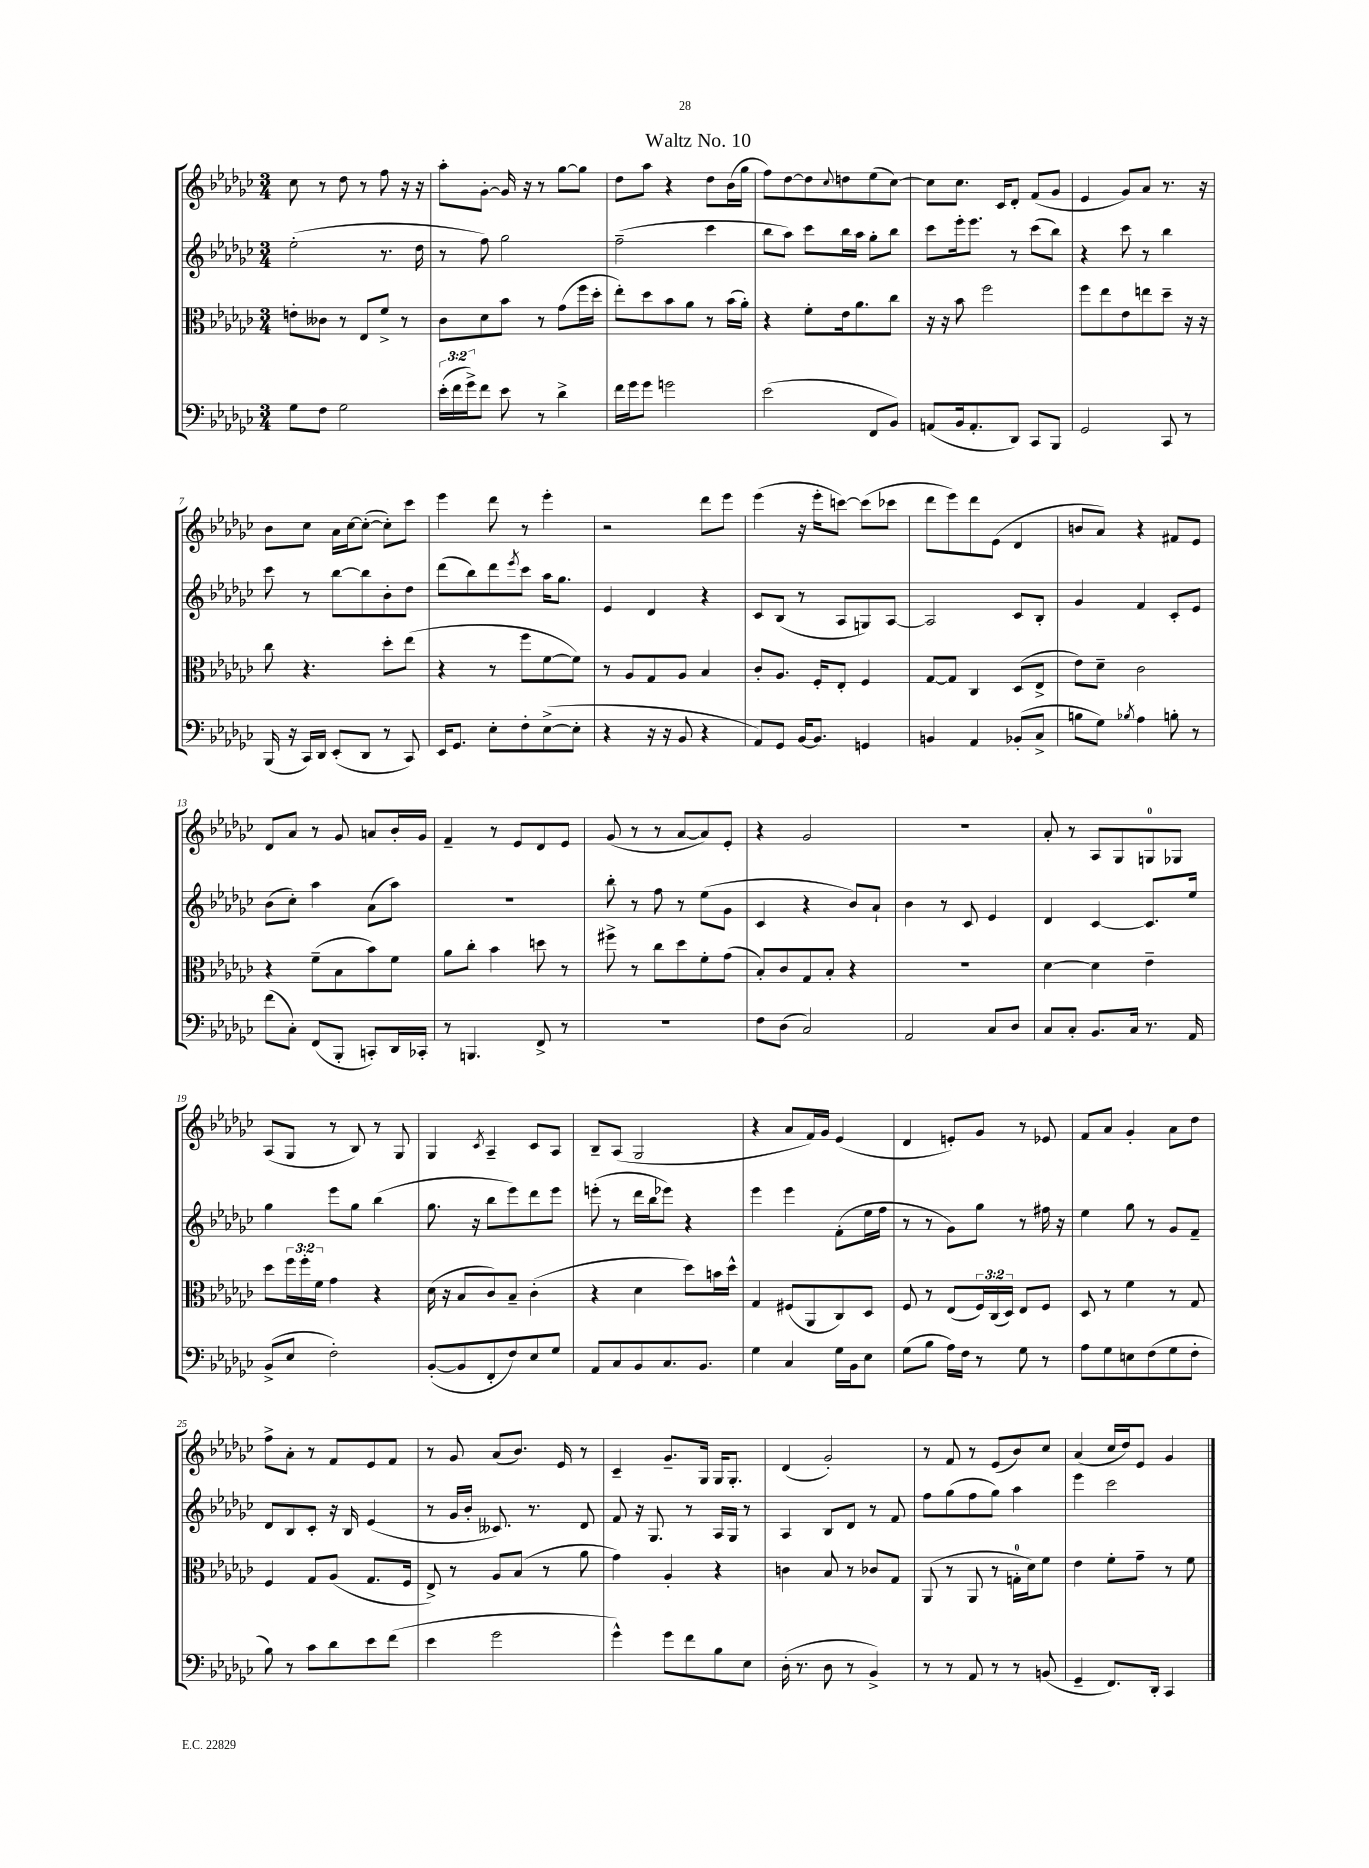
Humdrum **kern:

**kern	**kern	**kern	**kern
*staff4	*staff3	*staff2	*staff1
*clefF4	*clefC3	*clefG2	*clefG2
*k[b-e-a-d-g-c-]	*k[b-e-a-d-g-c-]	*k[b-e-a-d-g-c-]	*k[b-e-a-d-g-c-]
*M3/4	*M3/4	*M3/4	*M3/4
8G-	8e'	(2ee-'	8cc-
8F	8c--	.	8r
2G-	8r	.	8dd-
.	8E-	.	8r
.	8f^	8.r	8ff
.	8r	.	16r
.	.	16dd-	16r
=	=	=	=
(24e-'	8c-	8r	8aa-'
24f	.	.	.
24g-^)	.	.	.
8f	8d-	8ff)	[8g-'
8e-	8b-	2gg-	16g-]
.	.	.	16r
8r	8r	.	8r
4d-^	(8g-	.	[8gg-
.	16ff	.	8gg-]
.	16dd-'	.	.
=	=	=	=
16f	8ee-')	(2ff~	8dd-
16g-	.	.	.
8g-	8dd-	.	8aa-
2g	8b-	.	4r
.	8a-	.	.
.	8r	4ccc-	8dd-
.	(16b-	.	(16b-
.	16a-')	.	16gg-
=	=	=	=
(2e-	4r	8bb-	8ff)
.	.	8aa-)	[8dd-
.	8f'	8ccc-	8dd-]
.	.	.	8qqcc-
.	16e-	16bb-	8dd
.	8.a-	16aa-	.
8FF	.	8gg-'	(8ee-
8BB-)	8cc-	8bb-	[8cc-)
=	=	=	=
(8AA	16r	8ccc-	8cc-]
.	16r	.	.
16BB-	8b-	16eee-'	8.cc-
8.AA'	.	8.eee-	.
.	2ff	.	.
.	.	.	16c-
8DD-)	.	8r	8d-'
8CC-	.	(8ccc-	(8f
8BBB-	.	8bb-)	8g-
=	=	=	=
2GG-	8ff	4r	4e-
.	8ee-	.	.
.	8e-	8ccc-	8g-)
.	8ee	8r	8a-
8CC-	8dd-~	4bb-	8.r
8r	16r	.	.
.	16r	.	16r
=	=	=	=
(16BBB-	8cc-	8ccc-	8b-
16r	.	.	.
16CC-)	4.r	8r	8cc-
16DD-	.	.	.
(8EE-'	.	[8bb-	16a-
.	.	.	[16cc-
8DD-	.	8bb-]	(8cc-'_
8r	8dd-'	8b-'	8cc-'])
8CC-)	(8ee-	8dd-	8ccc-
=	=	=	=
16EE-	4r	(8ddd-	4eee-
8.GG-	.	.	.
.	.	8bb-)	.
8E-'	8r	8ddd-	8ddd-
.	.	8qeee-	.
8F'	8ff	8ccc-	8r
([8E-^	[8f	16aa-	4eee-'
.	.	8.gg-	.
8E-']	8f])	.	.
=	=	=	=
4r	8r	4e-	2r
.	8A-	.	.
16r	8G-	4d-	.
16r	.	.	.
8BB-	8A-	.	.
4r	4B-	4r	8ddd-
.	.	.	8eee-
=	=	=	=
8AA-)	8c-'	8c-	(4eee-
8GG-	8.A-	(8B-	.
[16BB-	.	8r	16r
8.BB-]	16F'	.	16eee-'
.	8E-'	8A-	[8ccc)
4GG	4F	8G)	(8ccc]
.	.	[8A-	8ccc-
=	=	=	=
4BB	[8G-	2A-]	8ddd-
.	8G-]	.	8eee-)
4AA-	4C-	.	8ddd-
.	.	.	(8e-
(8BB-'	(8D-	8c-	4d-
8C-^	8E-^	8B-'	.
=	=	=	=
8B	8e-)	4g-	8b
8G-)	8d-~	.	8a-)
8qB-	.	.	.
4A-	2c-	4f	4r
8B'	.	8c-'	8f#
8r	.	8e-	8e-
=	=	=	=
(8f	4r	(8b-	8d-
8C-')	.	8cc-')	8a-
(8FF	(8f~	4aa-	8r
8BBB-'	8B-	.	8g-
8CC')	8b-)	(8a-	8a
16DD-	8f	8aa-)	16b-'
16CC-'	.	.	16g-
=	=	=	=
8r	8a-	2.r	4f~
4.BBB	8cc-'	.	.
.	4b-	.	8r
.	.	.	8e-
8FF^	8dd	.	8d-
8r	8r	.	8e-
=	=	=	=
2.r	8ff#^	8bb-'	(8g-
.	8r	8r	8r
.	8cc-	8ff	8r
.	8dd-	8r	[8a-
.	8f'	(8ee-	8a-])
.	(8g-	8g-	8e-'
=	=	=	=
8F	8B-')	4c-	4r
(8D-	8c-	.	.
2C-)	8G-	4r	2g-
.	8B-'	.	.
.	4r	8b-)	.
.	.	8a-`	.
=	=	=	=
2AA-	2.r	4b-	2.r
.	.	8r	.
.	.	8c-	.
8C-	.	4e-	.
8D-	.	.	.
=	=	=	=
8C-	[4d-	4d-	8a-'
8C-'	.	.	8r
8.BB-	4d-]	[4c-	8A-
.	.	.	8G-
16C-	.	.	.
8.r	4e-~	8.c-]	8G
.	.	.	8G-
16AA-	.	16ee-	.
=	=	=	=
(8BB-^	8dd-	4gg-	(8A-
8E-	24ff	.	8G-
.	24ff'	.	.
.	24f	.	.
2F')	4g-	8eee-	8r
.	.	8gg-	8B-)
.	4r	(4bb-	8r
.	.	.	8G-
=	=	=	=
([8BB-'	(16d-	8.gg-	4G-
.	16r	.	.
8BB-]	8B-	.	.
.	.	16r	.
.	.	.	8qc-
8FF'	8c-)	8bb-	4A-~
8F)	8B-~	8eee-)	.
8E-	(4c-'	8ddd-	8c-
8G-	.	8eee-	8A-
=	=	=	=
8AA-	4r	(8eee'	8B-~
8C-	.	8r	(8A-
8BB-	4d-	16ddd-	2G-
.	.	16bb-	.
8.C-	.	8eee-)	.
.	8dd-)	4r	.
8.BB-	.	.	.
.	16b	.	.
.	16dd-^^	.	.
=	=	=	=
4G-	4G-	4eee-	4r
4C-	(8F#	4eee-	8a-
.	8AA-	.	16f)
.	.	.	16g-
16G-	8C-)	(8f'	(4e-
16BB-	.	.	.
8E-	8D-	16ee-	.
.	.	16ff	.
=	=	=	=
(8G-	8F	8r	4d-
8B-	8r	8r	.
16A-)	(8E-	8g-)	8e')
16F	.	.	.
8r	24F)	8gg-	8g-
.	(24C-	.	.
.	24D-)	.	.
8G-	8E-	8r	8r
8r	8F	16ff#	8e-
.	.	16r	.
=	=	=	=
8A-	8D-	4ee-	8f
8G-	8r	.	8a-
8E	4f	8gg-	4g-'
(8F	.	8r	.
8G-	8r	8g-	8a-
8F'	8G-	8f~	8dd-
=	=	=	=
8B-)	4F	8d-	8ff^
8r	.	8B-	8a-'
8c-	8G-	8c-'	8r
8d-	(8A-	16r	8f
.	.	16B-	.
8e-	8.G-	(4e-	8e-
(8f	.	.	8f
.	16F	.	.
=	=	=	=
4e-	8E-^)	8r	8r
.	8r	16g-	8g-
.	.	16b-'	.
2g-	8A-	8.c--)	(8a-
.	(8B-	.	8.b-)
.	.	8.r	.
.	8r	.	.
.	.	.	16e-
.	8a-	8d-	8r
=	=	=	=
4g-^^)	4g-)	8f	4c-~
.	.	16r	.
.	.	8.G-	.
8g-	4A-'	.	8.g-~
8f	.	8r	.
.	.	.	16G-
8B-	4r	16A-	16G-
.	.	16G-	8.G-'
8E-	.	8r	.
=	=	=	=
(16D-'	4c	4A-	(4d-
8.r	.	.	.
8D-	8B-	8B-	2g-')
8r	8r	8d-	.
4BB-^)	8c-	8r	.
.	8G-	8f	.
=	=	=	=
8r	(8AA-	8ff	8r
8r	8r	(8gg-	8f
8AA-	8AA-	8ff	8r
8r	8r	8gg-)	(8e-
8r	16G'	4aa-	8b-)
.	16d-)	.	.
(8BB	8f	.	8cc-
=	=	=	=
4GG-~	4e-	4eee-	(4a-
8.FF)	8f'	2ccc-	16cc-
.	.	.	16dd-)
.	8g-~	.	8e-
16DD-'	.	.	.
4CC-	8r	.	4g-
.	8f	.	.
==	==	==	==
*-	*-	*-	*-
